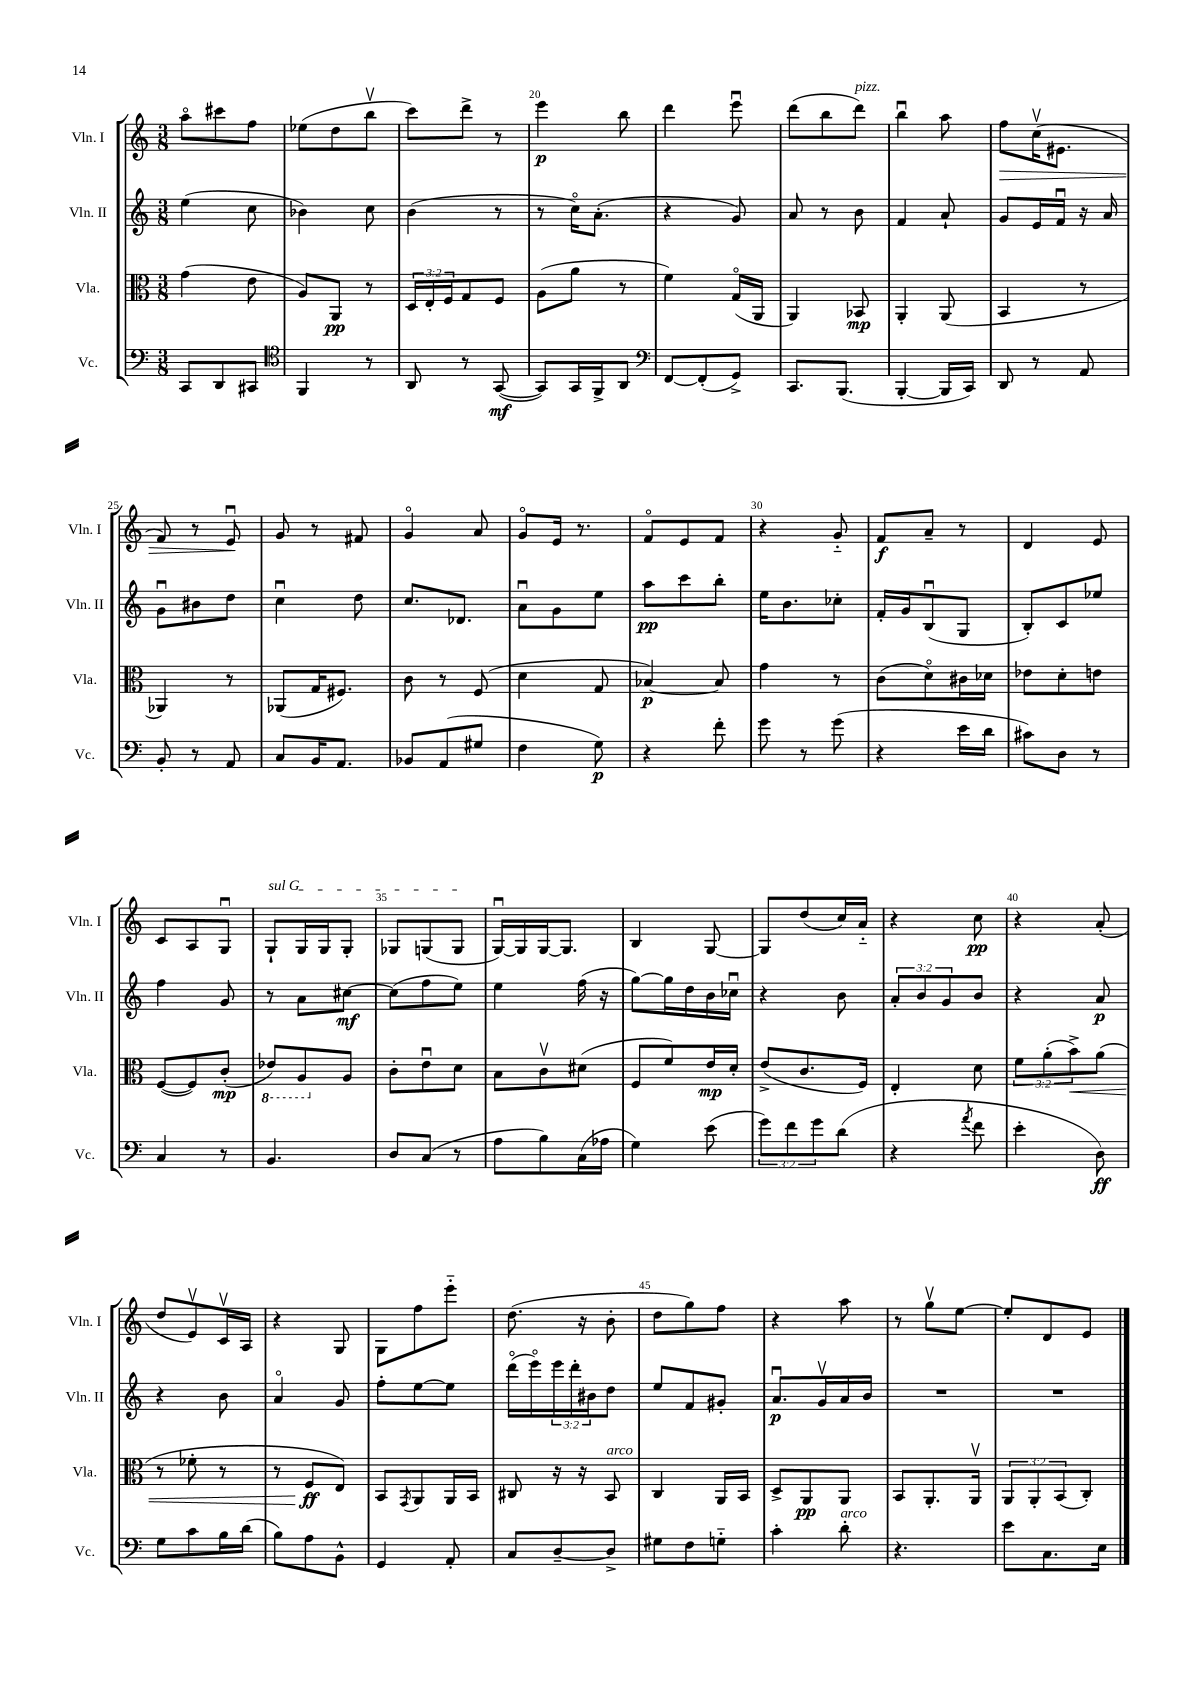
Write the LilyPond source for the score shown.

<<
\new StaffGroup <<
\new Staff = "s0" \with { instrumentName = "Vln. I" shortInstrumentName = "Vln. I" } {
    \clef treble \key c \major \numericTimeSignature \time 3/8
    a''8\flageolet cis'''8 f''8 |
    ees''8( d''8 b''8\upbow |
    c'''8) d'''8-> r8 |
    e'''4\p b''8 |
    d'''4 e'''8\downbow |
    d'''8( b''8 d'''8^\markup { \italic "pizz." }) |
    b''4\downbow a''8 |
    f''8\> c''16\upbow( eis'8. |
    f'8) r8 e'8\downbow\! |
    g'8 r8 fis'8 |
    g'4\flageolet a'8 |
    g'8\flageolet e'16 r8. |
    f'8\flageolet e'8 f'8 |
    r4 g'8-_ |
    f'8\f a'8-- r8 |
    d'4 e'8 |
    c'8 a8 g8\downbow |
    \once \override TextSpanner.bound-details.left.text = \markup { \italic "sul G" } g8-!\startTextSpan g16 g16 g8-. |
    ges8 g8( g8\stopTextSpan |
    g16~\downbow) g16 g16~ g8. |
    b4 g8~ |
    g8 d''8( c''16) a'16-_ |
    r4 c''8\pp |
    r4 a'8-.( |
    d''8 e'8\upbow) c'16\upbow a16 |
    r4 g8 |
    g8 f''8 e'''8-_ |
    d''8.( r16 b'8-. |
    d''8 g''8) f''8 |
    r4 a''8 |
    r8 g''8\upbow e''8~ |
    e''8-. d'8 e'8 \bar "|." |
}
\new Staff = "s1" \with { instrumentName = "Vln. II" shortInstrumentName = "Vln. II" } {
    \clef treble \key c \major \numericTimeSignature \time 3/8 \override Staff.TupletNumber.text = #tuplet-number::calc-fraction-text
    e''4( c''8 |
    bes'4) c''8 |
    b'4( r8 |
    r8 c''16\flageolet) a'8.-.( |
    r4 g'8) |
    a'8 r8 b'8 |
    f'4 a'8-! |
    g'8 e'16 f'16\downbow r16 a'16 |
    g'8\downbow bis'8 d''8 |
    c''4\downbow d''8 |
    c''8. des'8. |
    a'8\downbow g'8 e''8 |
    a''8\pp c'''8 b''8-. |
    e''16 b'8. ces''8-. |
    f'16-. g'16 b8\downbow( g8 |
    b8-.) c'8 ees''8 |
    f''4 g'8 |
    r8 a'8 cis''8~\mf |
    cis''8( f''8 e''8) |
    e''4 f''16( r16 |
    g''8~) g''16 d''16 b'16 ces''16\downbow |
    r4 b'8 |
    \tuplet 3/2 { a'8-. b'8 g'8 } b'8 |
    r4 a'8\p |
    r4 b'8 |
    a'4\flageolet g'8 |
    f''8-. e''8~ e''8 |
    d'''16\flageolet( e'''16\flageolet) \tuplet 3/2 { e'''16 d'''16-. bis'16 } d''8 |
    e''8 f'8 gis'8-. |
    a'8.\downbow\p g'16\upbow a'16 b'16 |
    R4. |
    R4. \bar "|." |
}
\new Staff = "s2" \with { instrumentName = "Vla." shortInstrumentName = "Vla." } {
    \clef alto \key c \major \numericTimeSignature \time 3/8 \override Staff.TupletNumber.text = #tuplet-number::calc-fraction-text
    g'4( e'8 |
    a8) a,8\pp r8 |
    \tuplet 3/2 { d16 e16-. f16 } g8 f8 |
    a8( a'8 r8 |
    f'4) g16\flageolet( a,16 |
    a,4) bes,8\mp |
    a,4-. a,8( |
    b,4 r8 |
    aes,4) r8 |
    aes,8( g16 fis8.) |
    c'8 r8 f8( |
    d'4 g8 |
    bes4~\p) bes8 |
    g'4 r8 |
    c'8( d'8\flageolet) cis'16 des'16 |
    ees'8 d'8-. e'8 |
    f8~( f8) c'8-.\mp( |
    \ottava #-1 ees8) a,8 \ottava #0 a8 |
    c'8-. e'8\downbow d'8 |
    b8 c'8\upbow dis'8( |
    f8 f'8) e'16\mp d'16-. |
    e'8->( c'8. f16) |
    e4-. d'8 |
    \tuplet 3/2 { f'8 a'8-.( b'8->\<) } a'8( |
    r8 fes'8-. r8 |
    r8 f8\ff\! e8) |
    b,8 \acciaccatura { g,8 } a,8 a,16 b,16 |
    cis8 r16 r16 b,8^\markup { \italic "arco" } |
    c4 a,16 b,16 |
    d8-> a,8\pp a,8 |
    b,8 a,8.-. a,16\upbow |
    \tuplet 3/2 { a,8 a,8-. b,8( } c8-.) \bar "|." |
}
\new Staff = "s3" \with { instrumentName = "Vc." shortInstrumentName = "Vc." } {
    \clef bass \key c \major \numericTimeSignature \time 3/8 \override Staff.TupletNumber.text = #tuplet-number::calc-fraction-text
    c,8 d,8 cis,8 |
    \clef tenor f,4 r8 |
    a,8 r8 g,8~\mf( |
    g,8) g,16 f,16-> a,8 |
    \clef bass f,8~ f,8-.( g,8->) |
    c,8. b,,8.( |
    b,,4~-. b,,16 c,16) |
    d,8 r8 a,8 |
    b,8-. r8 a,8 |
    c8 b,16 a,8. |
    bes,8 a,8( gis8 |
    f4 g8\p) |
    r4 f'8-. |
    g'8 r8 g'8( |
    r4 e'16 d'16 |
    cis'8) d8 r8 |
    c4 r8 |
    b,4. |
    d8 c8( r8 |
    a8 b8) c16( aes16 |
    g4) e'8( |
    \tuplet 3/2 { g'8) f'8 g'8 } d'8( |
    r4 \acciaccatura { a'8 } f'8 |
    e'4-. d8\ff) |
    g8 c'8 b16 d'16( |
    b8) a8 b,8-^ |
    g,4 a,8-. |
    c8 d8~-- d8-> |
    gis8 f8 g8-_ |
    c'4-. d'8-.^\markup { \italic "arco" } |
    r4. |
    e'8 c8. e16 \bar "|." |
}
>>
>>
\layout { \context { \Score currentBarNumber = #17 \override BarNumber.break-visibility = ##(#f #t #t) barNumberVisibility = #(every-nth-bar-number-visible 5) } }
